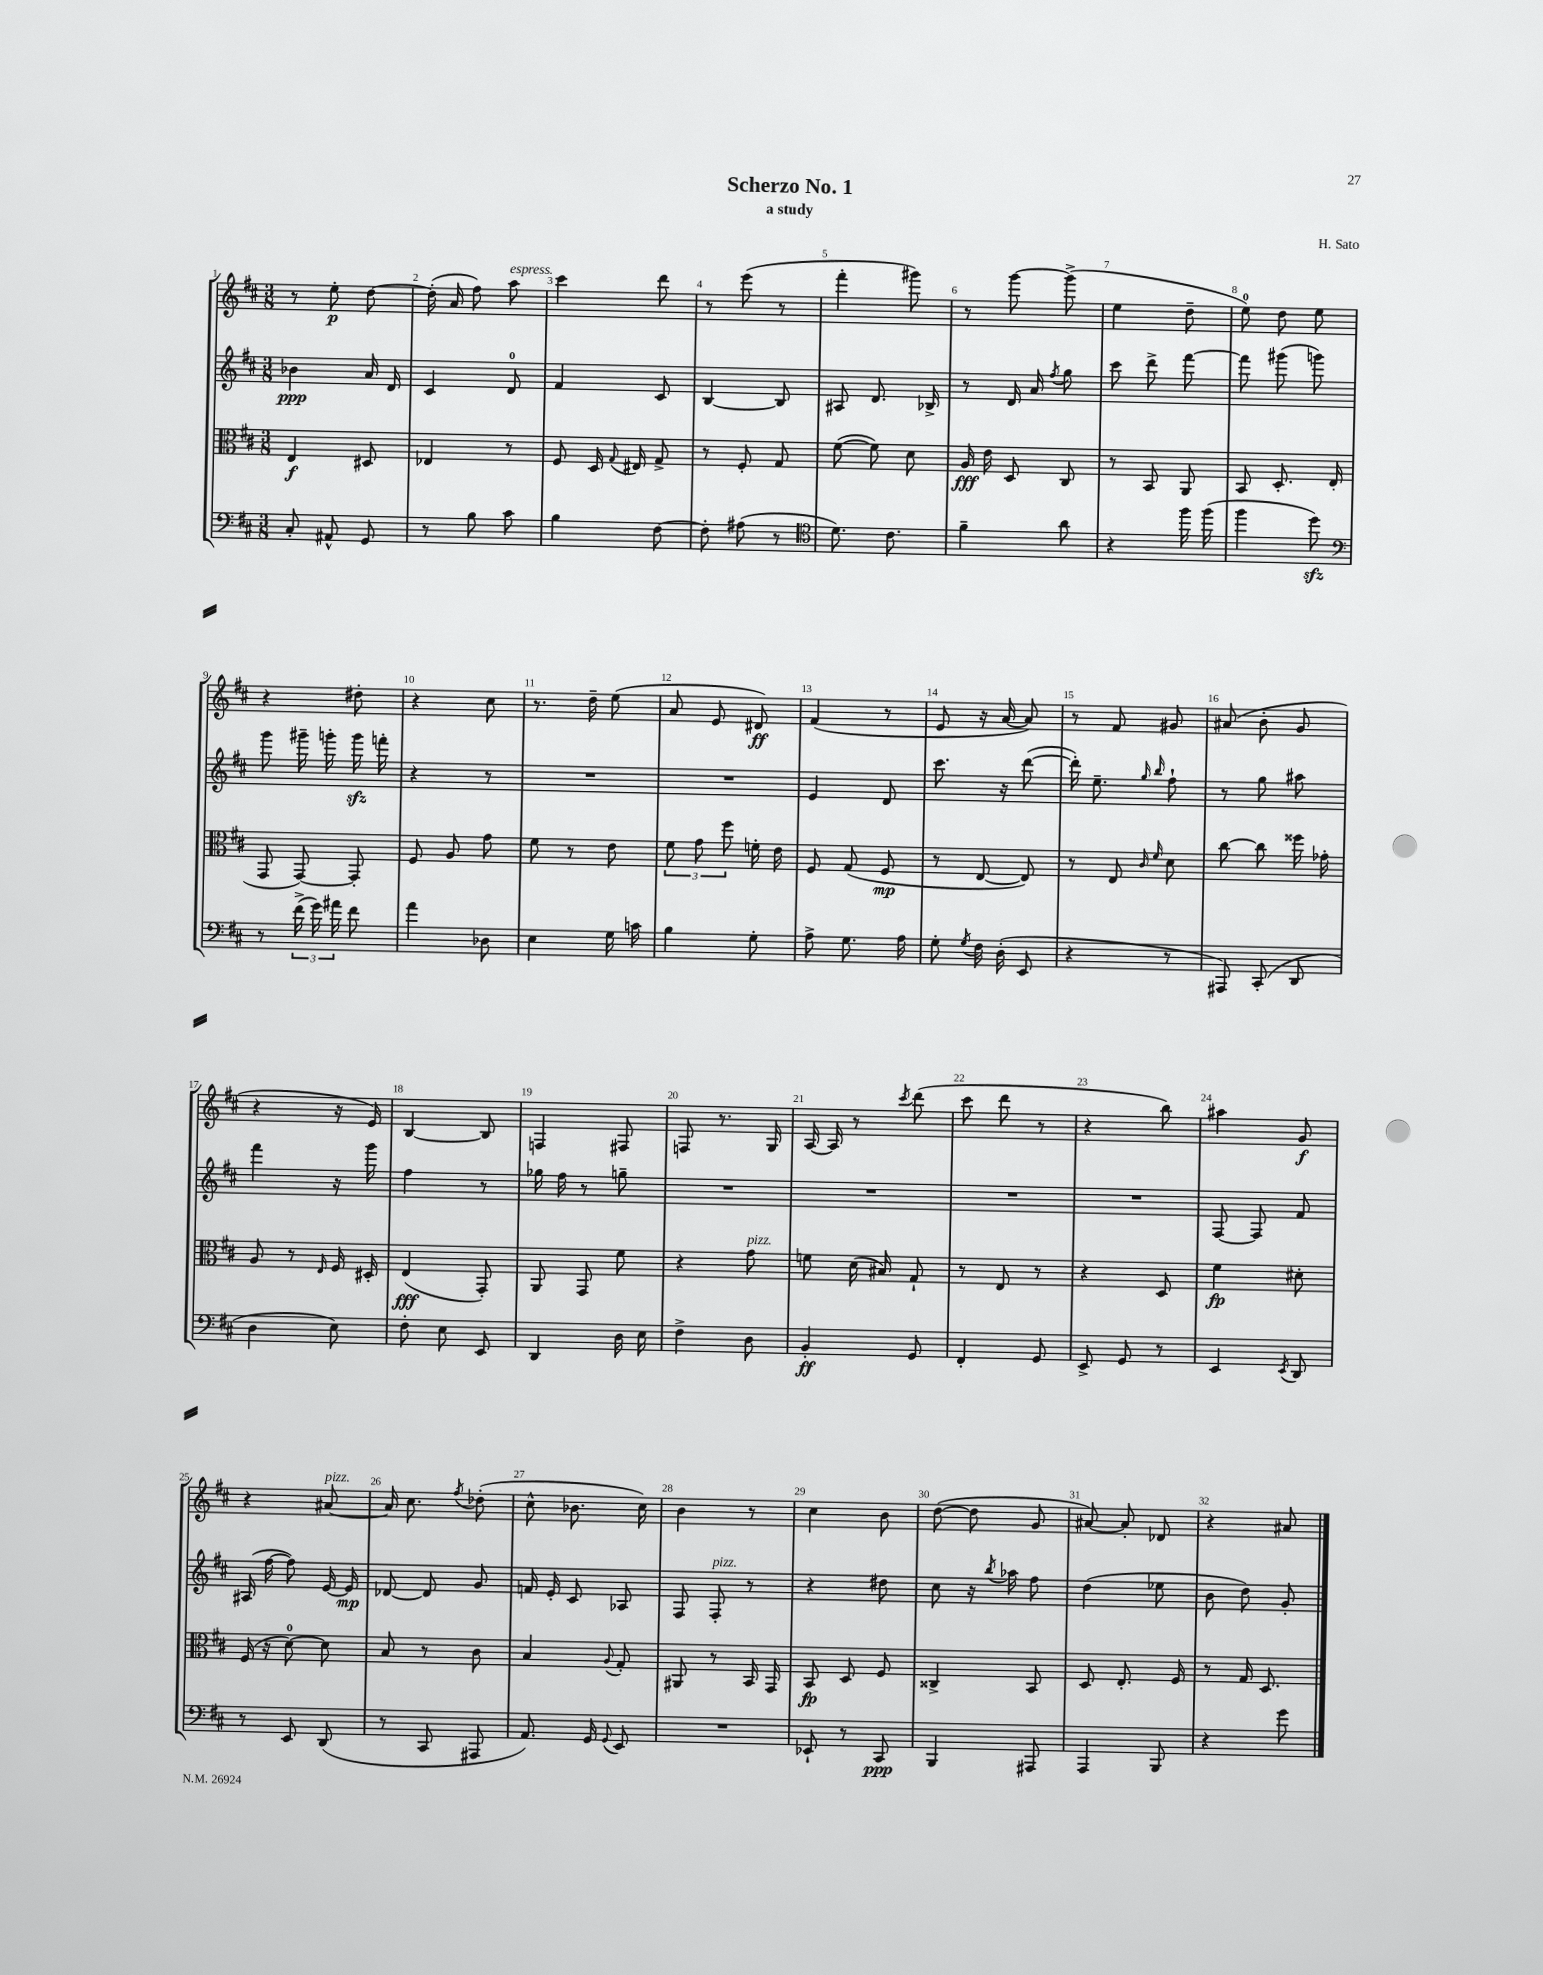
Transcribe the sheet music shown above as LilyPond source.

\header { title = "Scherzo No. 1" composer = "H. Sato" subtitle = "a study" }
<<
\new StaffGroup <<
\new Staff = "s0" {
    \clef treble \key d \major \numericTimeSignature \time 3/8
    \autoBeamOff r8 e''8-.\p d''8~ |
    d''16-.( a'16 fis''8) a''8^\markup { \italic "espress." } |
    cis'''4 d'''8 |
    r8 e'''8( r8 |
    fis'''4-. gis'''8) |
    r8 g'''8~ g'''8->( |
    e''4 d''8-- |
    e''8-0) d''8 e''8 |
    r4 dis''8-. |
    r4 cis''8 |
    r8. d''16-- e''8( |
    a'8 e'8 dis'8\ff) |
    fis'4( r8 |
    e'8 r16 a'16~ a'8) |
    r8 fis'8 gis'8 |
    ais'8( b'8-. g'8 |
    r4 r16 e'16) |
    b4~ b8 |
    f4 fis8 |
    f8 r8. g16 |
    a16~ a16 r8 \acciaccatura { cis'''8 } d'''8( |
    cis'''8 d'''8 r8 |
    r4 b''8) |
    ais''4 g'8\f |
    r4 ais'8~^\markup { \italic "pizz." } |
    ais'16 cis''8. \acciaccatura { fis''8 } des''8-.( |
    cis''8-^ bes'8. cis''16) |
    b'4 r8 |
    cis''4 b'8 |
    d''8~( d''8 g'8 |
    ais'8~) ais'8-. des'8 |
    r4 ais'8 \bar "|." |
}
\new Staff = "s1" {
    \clef treble \key d \major \numericTimeSignature \time 3/8
    \autoBeamOff bes'4\ppp a'16 d'16 |
    cis'4 d'8-0 |
    fis'4 cis'8 |
    b4~ b8 |
    ais8 d'8. bes16-> |
    r8 d'16 a'16 \acciaccatura { fis''8 } g''8 |
    cis'''8 d'''8-> fis'''8~ |
    fis'''8 gis'''8( g'''8) |
    g'''8 gis'''16-- g'''16-. g'''16\sfz f'''16-. |
    r4 r8 |
    R4. |
    R4. |
    e'4 d'8 |
    cis'''8. r16 d'''8~( |
    d'''16-.) e''8.-- \grace { g''16 b''16 } fis''8-! |
    r8 g''8 ais''8 |
    fis'''4 r16 g'''16 |
    fis''4 r8 |
    ges''16 fis''16 r8 g''8-- |
    R4. |
    R4. |
    R4. |
    R4. |
    fis8~ fis8 fis'8 |
    ais16( fis''16~ fis''8) e'16~ e'16\mp |
    des'8~ des'8 g'8 |
    f'16 e'16-. cis'8 aes8 |
    fis8 fis8-.^\markup { \italic "pizz." } r8 |
    r4 dis''8 |
    cis''8 r16 \acciaccatura { b''8 } aes''16 fis''8 |
    d''4( ees''8 |
    b'8 d''8) g'8-. \bar "|." |
}
\new Staff = "s2" {
    \clef alto \key d \major \numericTimeSignature \time 3/8
    \autoBeamOff e4\f dis8 |
    ees4 r8 |
    fis8 d16 \appoggiatura { g8 } eis16 g8-> |
    r8 fis8-. g8 |
    fis'8~( fis'8) d'8 |
    a16\fff e'16 d8 cis8 |
    r8 b,8 a,8 |
    b,8 d8.-. e16( |
    g,8 g,8~) g,8-. |
    fis8 a8 g'8 |
    fis'8 r8 e'8 |
    \tuplet 3/2 { fis'8 g'8 fis''8 } f'16-. e'16 |
    fis8 g8( fis8\mp |
    r8 e8~ e8) |
    r8 e8 \grace { cis'16 fis'16 } d'8 |
    cis''8~ cis''8 fisis''16 ges'16-. |
    a8 r8 \grace { e16 } fis16 dis16-. |
    e4\fff( g,8-.) |
    a,8 g,8 fis'8 |
    r4 g'8^\markup { \italic "pizz." } |
    f'8 d'16( bis16) g8-! |
    r8 e8 r8 |
    r4 d8 |
    fis'4\fp dis'8-. |
    fis16( r16 d'8-0~) d'8 |
    b8 r8 cis'8 |
    b4 \appoggiatura { a8 } g8-. |
    ais,8 r8 b,16 g,16 |
    b,8\fp d8 fis8 |
    cisis4-> b,8 |
    d8 e8.-. fis16 |
    r8 g16 d8. \bar "|." |
}
\new Staff = "s3" {
    \clef bass \key d \major \numericTimeSignature \time 3/8
    \autoBeamOff cis8-. ais,8-^ g,8 |
    r8 b8 cis'8 |
    b4 fis8~ |
    fis8-. ais8( r8 |
    \clef tenor d'8.) cis'8. |
    fis'4-- a'8 |
    r4 fis''16 fis''16( |
    fis''4 d''8\sfz) |
    \clef bass r8 \tuplet 3/2 { fis'16->( g'16) ais'16 } fis'8 |
    a'4 des8 |
    e4 g16 c'16 |
    b4 g8-. |
    a8-> g8. a16 |
    g8-. \acciaccatura { g8 } fis16 d16-.( e,8 |
    r4 r8 |
    ais,,8) cis,8-.( d,8 |
    d4 e8) |
    fis8-. e8 e,8 |
    d,4 d16 e16 |
    fis4-> d8 |
    b,4-.\ff g,8 |
    fis,4-. g,8 |
    e,8-> g,8 r8 |
    e,4 \acciaccatura { e,8 } d,8 |
    r8 e,8 d,8( |
    r8 cis,8 ais,,8 |
    a,8.) g,16 \appoggiatura { g,8 } e,8 |
    R4. |
    ees,8-! r8 cis,8\ppp |
    b,,4 ais,,8 |
    a,,4 b,,8 |
    r4 g'8 \bar "|." |
}
>>
>>
\layout { \context { \Score \override BarNumber.break-visibility = ##(#f #t #t) barNumberVisibility = #all-bar-numbers-visible } }
